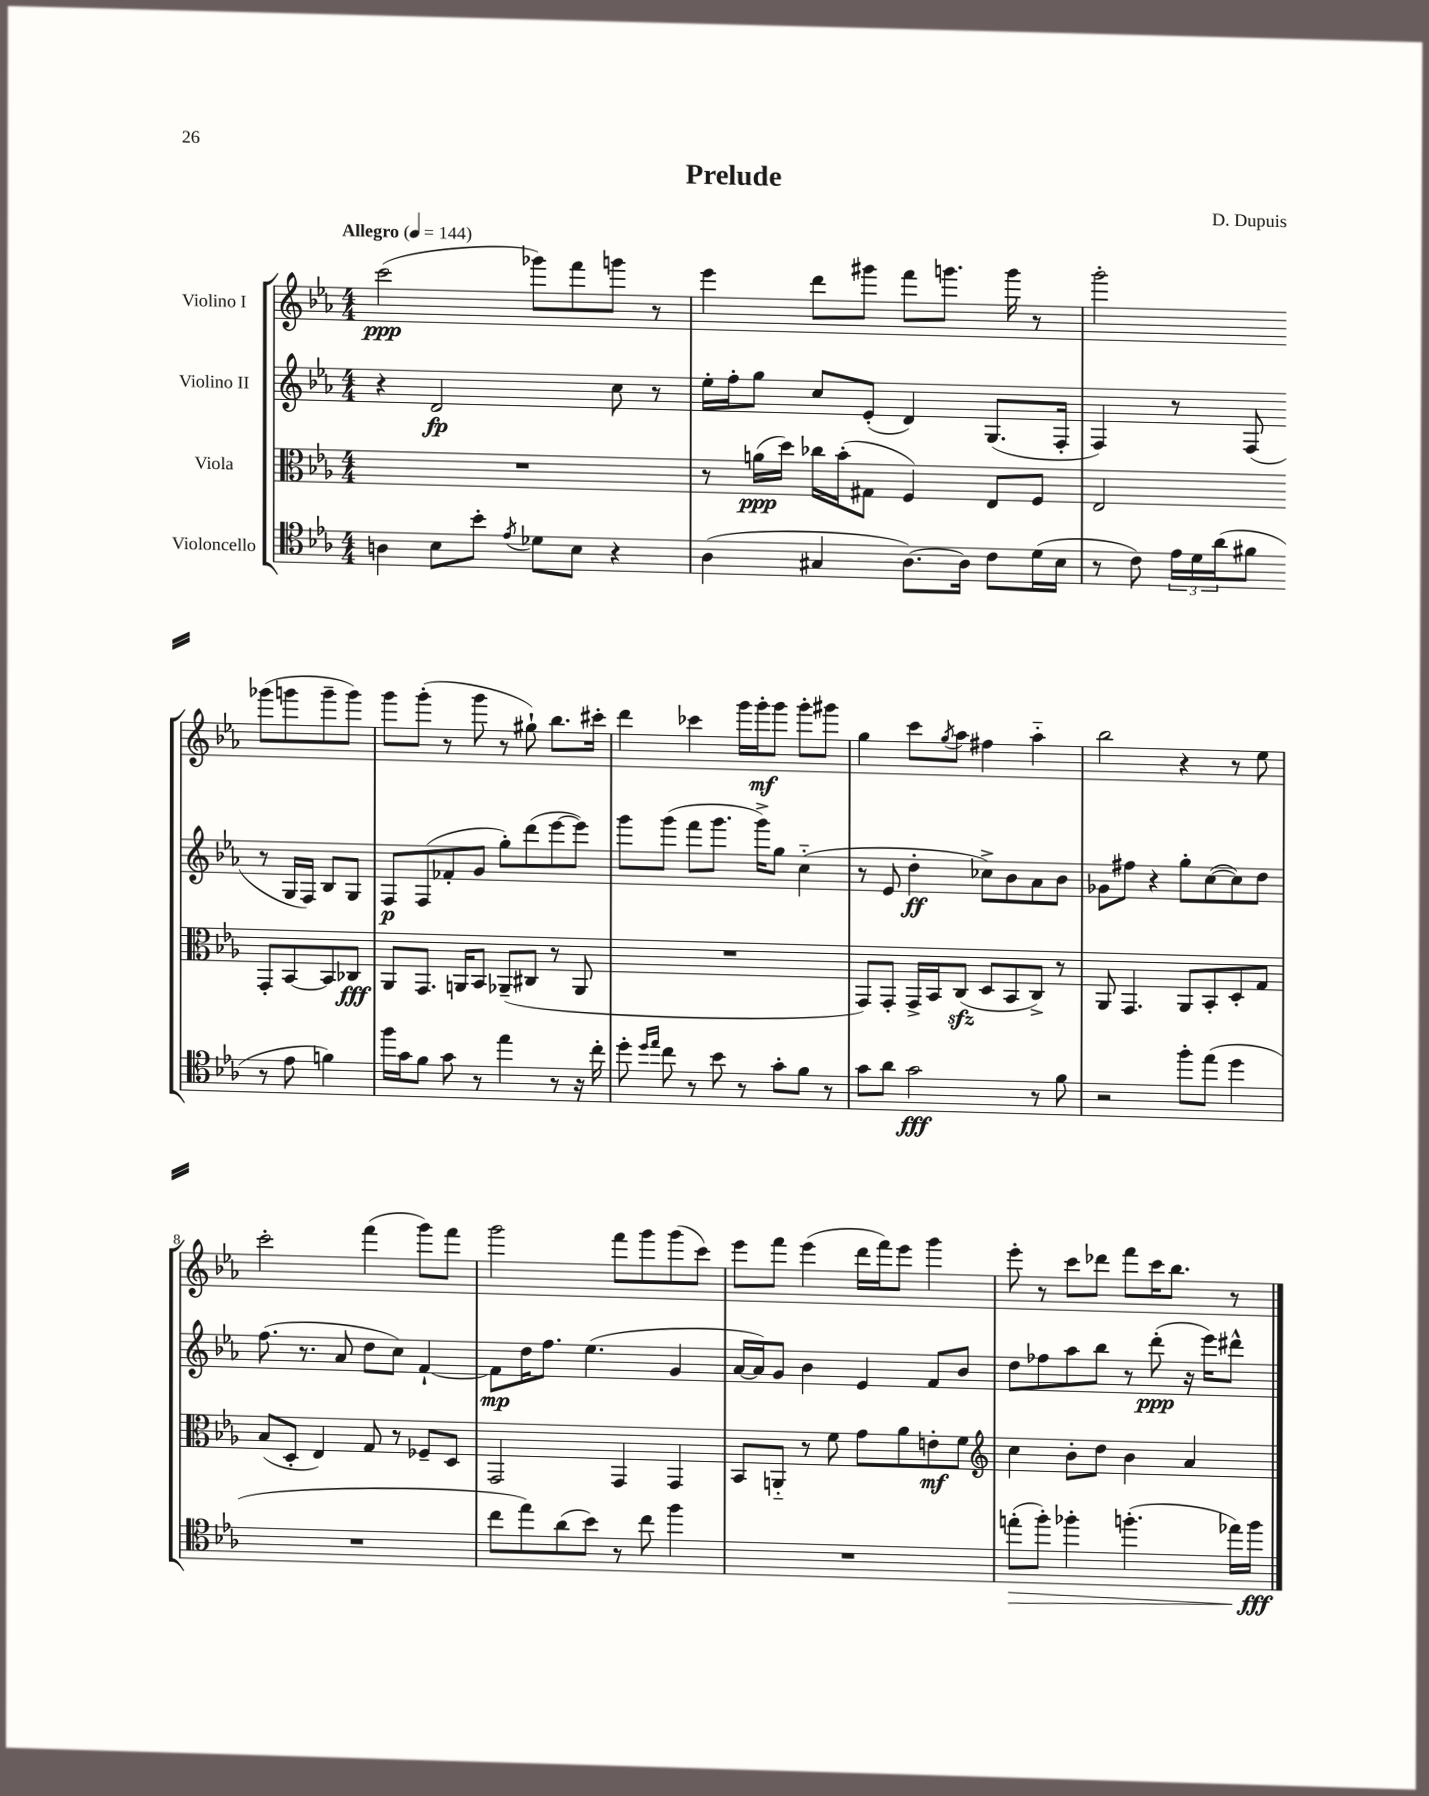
\header { title = "Prelude" composer = "D. Dupuis" }
<<
\new StaffGroup <<
\new Staff = "s0" \with { instrumentName = "Violino I" } {
    \clef treble \key ees \major \numericTimeSignature \time 4/4 \tempo "Allegro" 4 = 144
    c'''2\ppp( ges'''8) f'''8 g'''8 r8 |
    ees'''4 d'''8 gis'''8 f'''8 g'''8. g'''16 r8 |
    g'''2-. ges'''8( g'''8 g'''8-- g'''8) |
    g'''8 g'''8-.( r8 g'''8 r8 gis''8-!) bes''8. cis'''16-. |
    d'''4 ces'''4 g'''16 g'''16-.\mf g'''8 g'''8-. gis'''8 |
    g''4 c'''8 \acciaccatura { g''8 } aes''8 fis''4 aes''4-_ |
    bes''2 r4 r8 ees''8 |
    c'''2-. f'''4( g'''8) f'''8 |
    g'''2 f'''8 g'''8 g'''8( c'''8) |
    ees'''8 f'''8 ees'''4( d'''16 f'''16) ees'''8 g'''4 |
    ees'''8-. r8 c'''8 des'''8 f'''8 c'''16 bes''8. r8 \bar "|." |
}
\new Staff = "s1" \with { instrumentName = "Violino II" } {
    \clef treble \key ees \major \numericTimeSignature \time 4/4
    r4 d'2\fp c''8 r8 |
    ees''16-. f''16-. g''8 c''8 ees'8-.( d'4) g8.( f16-. |
    f4) r8 f8( r8 g16 f16) bes8 g8 |
    f8\p f8( fes'8-. g'8 g''8-.) d'''8( ees'''8~ ees'''8) |
    g'''8 g'''8( f'''8 g'''8. g'''16->) g''8 c''4-_( |
    r8 ees'8 d''4-.\ff ces''8->) bes'8 aes'8 bes'8 |
    ges'8 fis''8 r4 g''8-. c''8~( c''8) d''8 |
    f''8.( r8. aes'8 d''8 c''8) f'4~-! |
    f'8\mp d''16 f''8. ees''4.( g'4 |
    aes'16~ aes'16) g'8 bes'4 ees'4 f'8 bes'8 |
    d''8 fes''8 aes''8 bes''8 r8 d'''8-.\ppp( r16 ees'''16) dis'''8-^ \bar "|." |
}
\new Staff = "s2" \with { instrumentName = "Viola" } {
    \clef alto \key ees \major \numericTimeSignature \time 4/4
    R1 |
    r8 a'16\ppp( d''16) ces''16 bes'16-.( gis8 f4) ees8 f8 |
    ees2 g,8-. bes,8~ bes,8 ces8\fff |
    aes,8 g,8. a,16 bes,8 aes,8--( cis8 r8 aes,8 |
    R1 |
    g,8) g,8-. g,16-> bes,16 c8\sfz( d8 bes,8 c8->) r8 |
    aes,8 g,4. aes,8 bes,8-. d8-. g8 |
    bes8( d8-. ees4) g8 r8 fes8-- d8 |
    g,2 g,4 g,4 |
    bes,8 a,8-_ r8 f'8 g'8 aes'8 e'8-.\mf f'8 |
    \clef treble c''4 bes'8-. d''8 bes'4 aes'4 \bar "|." |
}
\new Staff = "s3" \with { instrumentName = "Violoncello" } {
    \clef tenor \key ees \major \numericTimeSignature \time 4/4
    a4 bes8 bes'8-. \acciaccatura { ees'8 } des'8 bes8 r4 |
    aes4( gis4 aes8.~) aes16 c'8 d'16( bes16 |
    r8 c'8) \tuplet 3/2 { ees'16 d'16 aes'16( } fis'8 r8 ees'8 f'4) |
    f''16 g'16 f'8 g'8 r8 ees''4 r8 r16 c''16-. |
    d''8-. \grace { d''16 ees''16 } c''8 r8 bes'8 r8 g'8-. f'8 r8 |
    g'8 aes'8 g'2\fff r8 f'8 |
    r2 f''8-. ees''8( d''4 |
    R1 |
    c''8 ees''8) aes'8( bes'8) r8 c''8 f''4 |
    R1 |
    e''8-.\>( f''8-.) fes''4-. f''4.-.( ees''16) f''16\fff\! \bar "|." |
}
>>
>>
